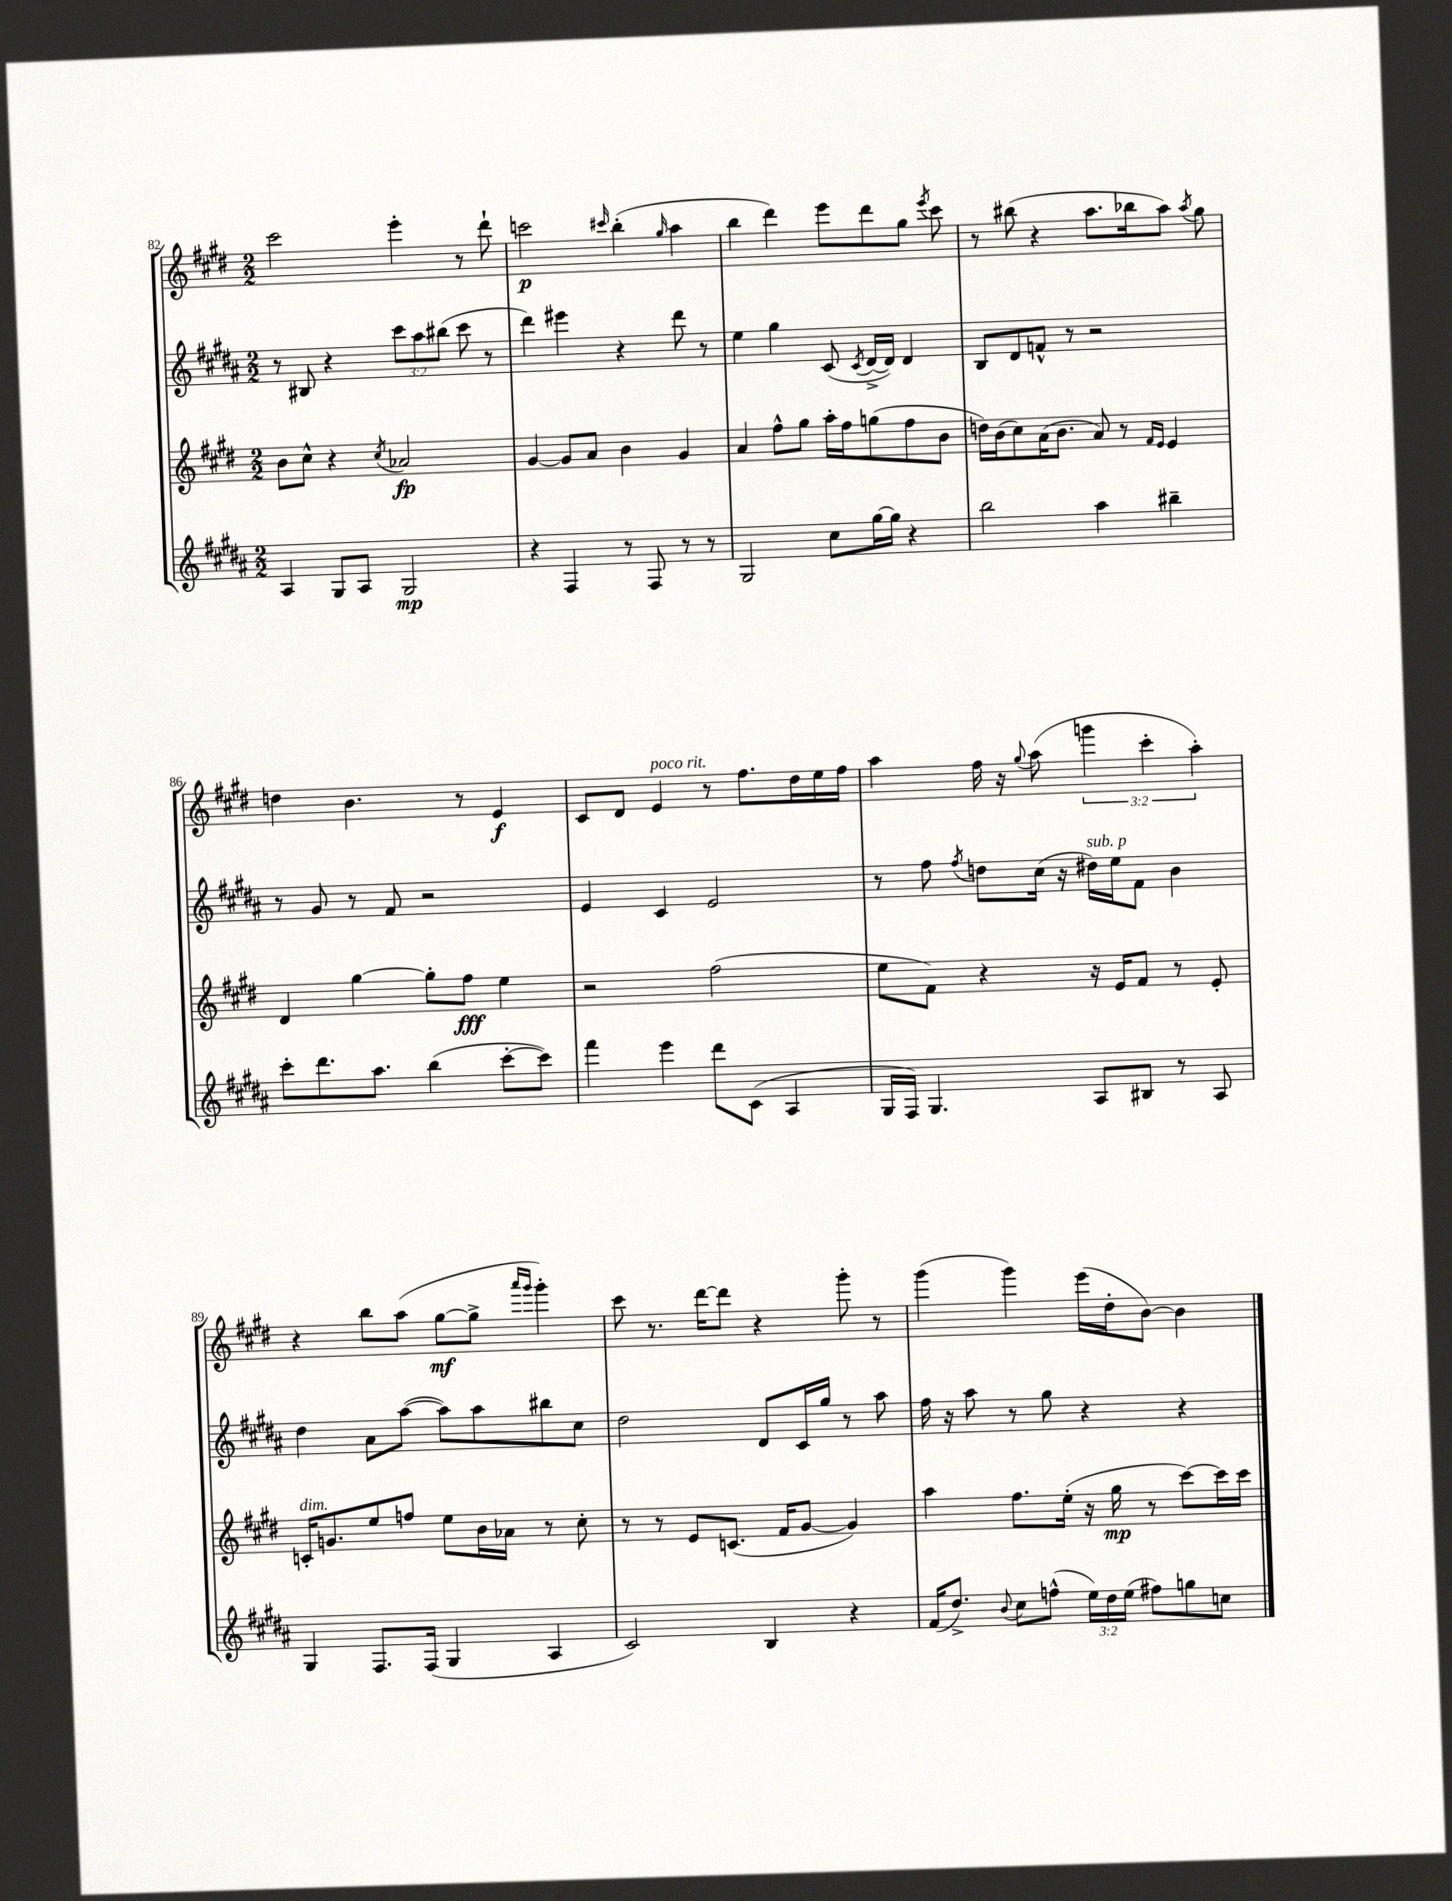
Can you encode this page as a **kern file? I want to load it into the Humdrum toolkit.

**kern	**kern	**kern	**kern
*staff4	*staff3	*staff2	*staff1
*clefG2	*clefG2	*clefG2	*clefG2
*k[f#c#g#d#a#]	*k[f#c#g#d#]	*k[f#c#g#d#a#]	*k[f#c#g#d#]
*M2/2	*M2/2	*M2/2	*M2/2
4A#	8b	8r	2ccc#
.	8cc#^^	8B#	.
8G#	4r	4r	.
8A#	.	.	.
.	8qcc#	.	.
2G#	2a-	12ccc#	4eee'
.	.	12aa#	.
.	.	(12bb#	.
.	.	8ccc#	8r
.	.	8r	8ddd#`
=	=	=	=
4r	[4g#	4ddd#)	2ccc
4F#	8g#]	4eee#	.
.	8a	.	.
.	.	.	16qqccc#
8r	4b	4r	(4bb'
8F#	.	.	.
.	.	.	16qqgg#
8r	4g#	8ddd#	4aa
8r	.	8r	.
=	=	=	=
2G#	4a	4ee	4bb
.	8ff#^^	4gg#	4ddd#)
.	8gg#	.	.
8cc#	16aa'	(8c#	8eee
.	16ff#	.	.
.	.	8qc#	.
[16gg#	(8gg	[16d#^	8ddd#
16gg#]	.	16d#])	.
4r	8ff#	4d#	8gg#
.	.	.	8qeee
.	8b	.	8ccc#
=	=	=	=
2bb	16dd)	8B	8r
.	(16b	.	.
.	8cc#)	8d#	(8bb#
.	(16a	8f^^	4r
.	8.b	.	.
.	.	8r	.
4aa#	8a)	2r	8.aa
.	8r	.	.
.	.	.	16bb-
.	16qqf#	.	.
.	16qqe	.	.
4bb#~	4e	.	8aa)
.	.	.	8qaa
.	.	.	8gg#
=	=	=	=
8ccc#'	4d#	8r	4dd
8.ddd#	.	8g#	.
.	[4gg#	8r	4.b
8.aa#	.	.	.
.	.	8f#	.
(4bb	8gg#']	2r	.
.	8ff#	.	8r
[8ccc#'	4ee	.	4e
8ccc#])	.	.	.
=	=	=	=
4fff#	2r	4e	8c#
.	.	.	8d#
4eee	.	4c#	4e
8ddd#	(2ff#	2e	8r
(8c#	.	.	8.ff#
4A#	.	.	.
.	.	.	16dd#
.	.	.	16ee
.	.	.	16ff#
=	=	=	=
16G#	8ee	8r	4aa
16F#)	.	.	.
4.G#	8f#)	8ff#	.
.	.	8qff#	.
.	4r	8dd	16ff#
.	.	.	16r
.	.	.	8qqgg#
.	.	(16cc#	(8aa
.	.	16r	.
8A#	16r	16dd#)	6ggg
.	16e	16ee	.
8B#	8f#	8f#	.
.	.	.	6ccc#'
8r	8r	4b	.
.	.	.	6aa')
8A#	8e'	.	.
=	=	=	=
4G#	16c'	4dd#	4r
.	8.g	.	.
8.F#	8ee	8a#	8bb
.	8ff	([8aa#	(8aa
(16F#	.	.	.
4G#	8ee	8aa#])	[8gg#
.	16b	8aa#	8gg#^]
.	16a-	.	.
.	.	.	16qqaaa
.	.	.	16qqggg#
4A#	8r	8bb#	4ggg#')
.	8cc#'	8cc#	.
=	=	=	=
2c#)	8r	2dd#	8ccc#
.	8r	.	8.r
.	8e	.	.
.	.	.	[16ddd#
.	(8.c	.	8ddd#]
4B	.	8d#	4r
.	16f#	.	.
.	[8g#	16c#	.
.	.	16gg#	.
4r	4g#])	8r	8ggg#'
.	.	8aa#	8r
=	=	=	=
(16f#	4aa	16ff#	(4ggg#
8.dd#^)	.	16r	.
.	.	8aa#	.
8qqb	.	.	.
8cc#	8.ff#	8r	4ggg#)
(8ff^^	.	8gg#	.
.	(16ee'	.	.
24ee)	16r	4r	(16eee
24dd#	.	.	.
.	16gg#	.	16dd#'
(24ee	.	.	.
8ff#)	8r	.	[8b)
8gg	[8ccc#)	4r	4b]
8cc	16ccc#]	.	.
.	16ccc#	.	.
==	==	==	==
*-	*-	*-	*-
